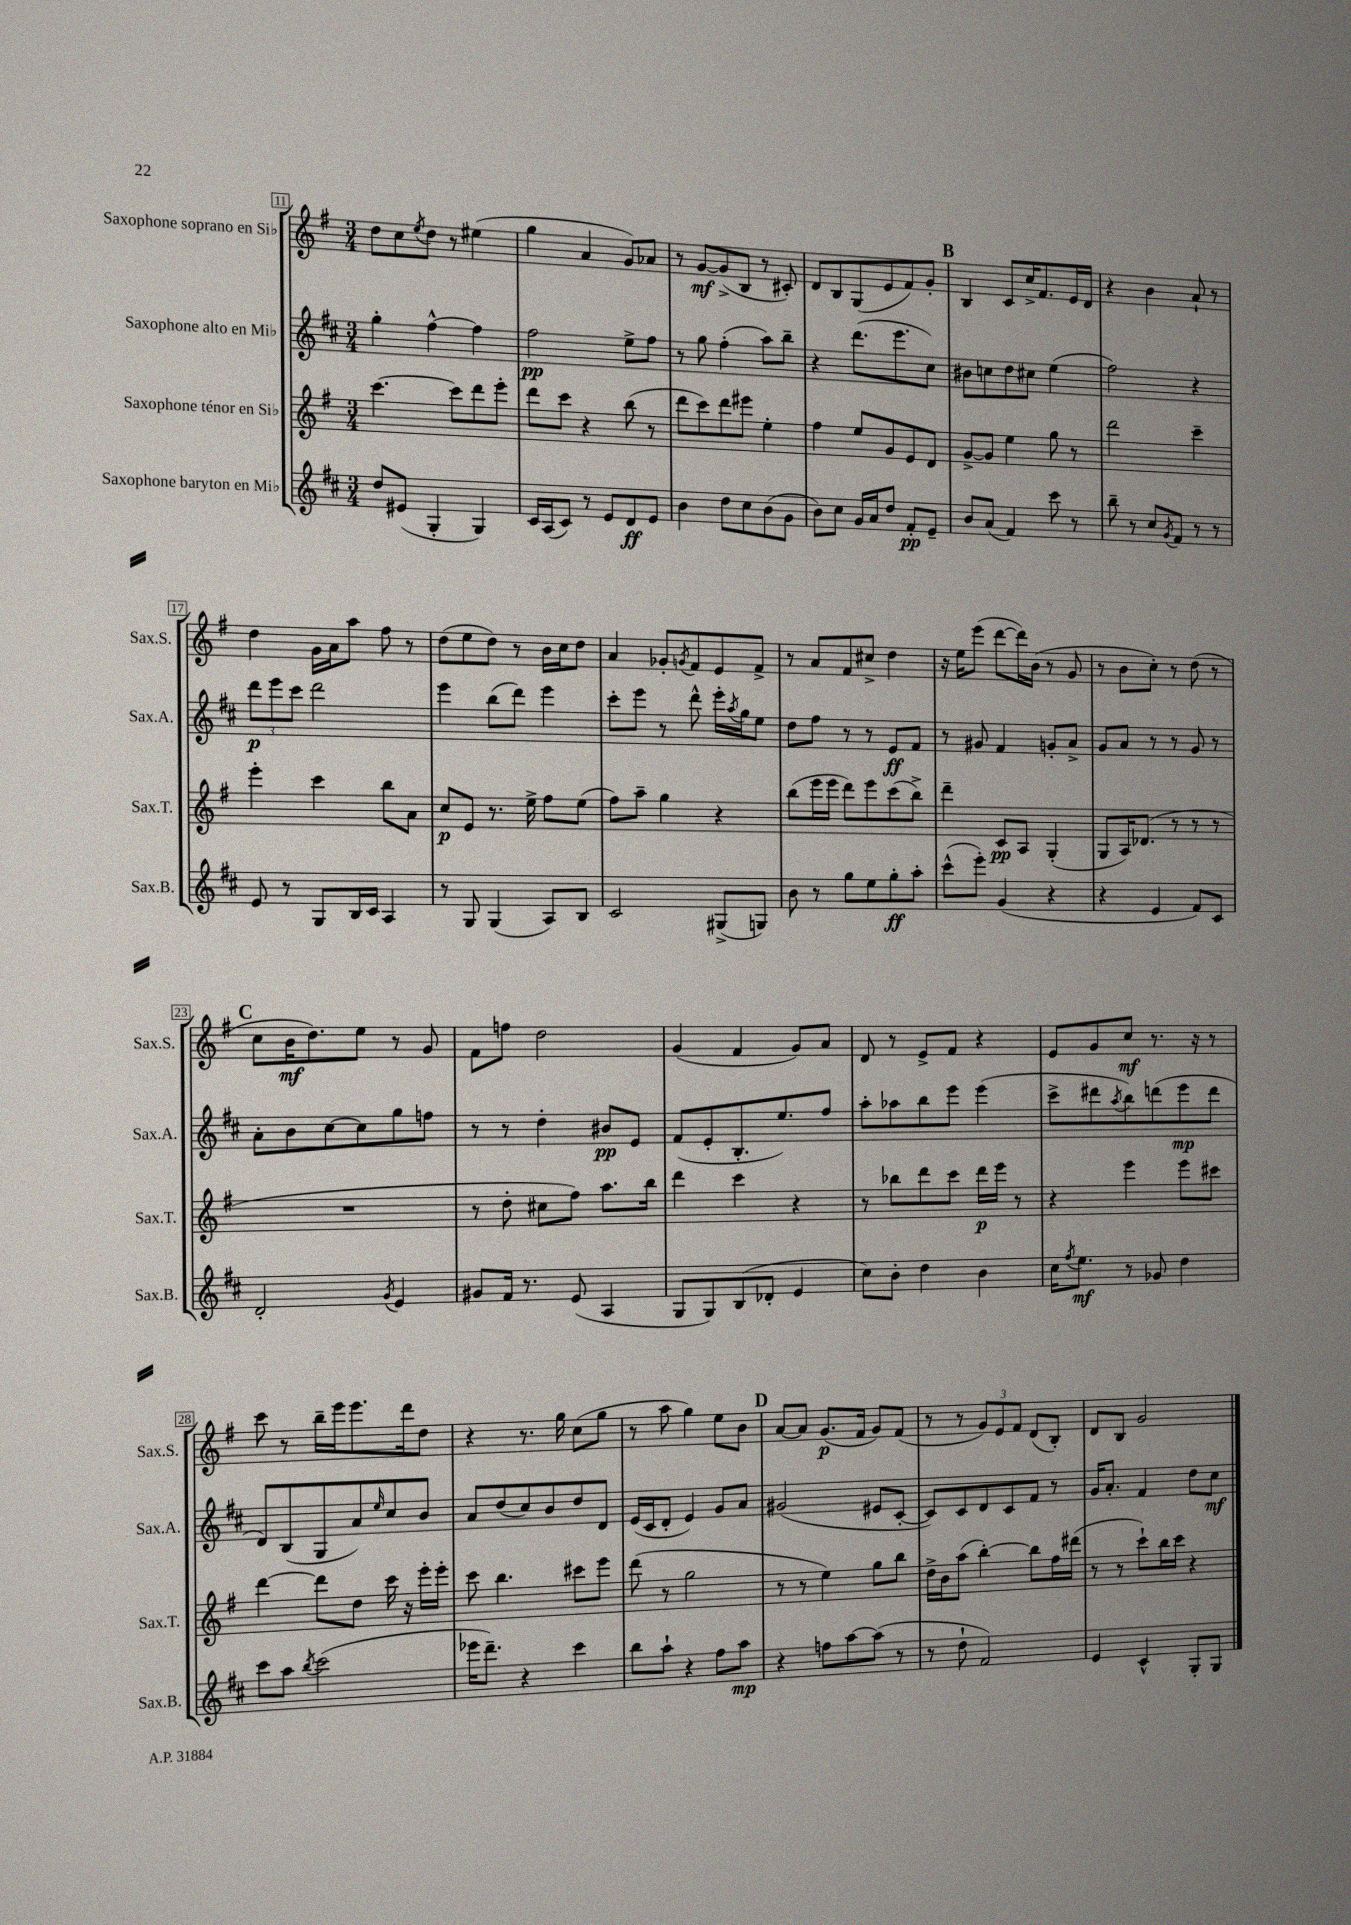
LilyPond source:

<<
\new StaffGroup <<
\new Staff = "s0" \with { instrumentName = "Saxophone soprano en Sib" shortInstrumentName = "Sax.S." } {
    \clef treble \key g \major \numericTimeSignature \time 3/4
    d''8 c''8 \acciaccatura { e''8 } d''8 r8 eis''4( |
    g''4 a'4 g'8) aes'8 |
    r8 g'8~\mf g'8->( b8 r8 cis'8-.) |
    d'8 b8 g8( e'8 fis'8) g'8-. |
    \mark \markup { \bold "B" } b4 c'8 c''16-> fis'8. e'16 d'16 |
    r4 b'4 a'8-! r8 |
    d''4 g'16 a'16 a''8 fis''8 r8 |
    d''8( e''8 d''8) r8 b'16 c''16 d''8 |
    a'4 ges'8-. \acciaccatura { g'8 } fis'8 e'8 fis'8-> |
    r8 a'8 fis'8 cis''8-> d''4 |
    r16 e''16 e'''8( d'''8~ d'''16) b'16( r8 g'8 |
    r8 b'8 c''8-.) r8 d''8( r8 |
    \mark \markup { \bold "C" } c''8 b'16\mf d''8.) e''8 r8 g'8 |
    fis'8 f''8 d''2 |
    g'4( fis'4 g'8) a'8 |
    d'8 r8 e'8-> fis'8 r4 |
    e'8 g'8 c''8\mf r8. r16 r8 |
    c'''8 r8 b''16-- e'''16 e'''8. d'''16 d''8 |
    r4 r8. g''16 c''8( g''8 |
    r8 a''8 g''4) e''8 b'8 |
    \mark \markup { \bold "D" } a'8~ a'8 g'8.\p( fis'16 g'8) fis'8( |
    r8 r8 \tuplet 3/2 { g'8) e'8 fis'8 } d'8( b8-.) |
    d'8 b8 g'2 \bar "|." |
}
\new Staff = "s1" \with { instrumentName = "Saxophone alto en Mib" shortInstrumentName = "Sax.A." } {
    \clef treble \key d \major \numericTimeSignature \time 3/4
    g''4-. fis''4~-^ fis''4 |
    fis''2\pp e''8-> fis''8 |
    r8 g''8 fis''4-.( a''8) b''8-- |
    r4 d'''8.( e'''8. cis''8) |
    \mark \markup { \bold "B" } bis'8 c''8 d''8 cis''8 e''4( |
    fis''2) r4 |
    \tuplet 3/2 { d'''8\p e'''8 cis'''8 } d'''2 |
    e'''4 b''8( d'''8) e'''4 |
    cis'''8-. e'''8 r8 d'''8-^ e'''16-. \acciaccatura { a''8 } g''16 e''8 |
    d''8 fis''8 r8 r8 e'8\ff fis'8 |
    r8 gis'8 fis'4 g'8-. a'8-> |
    g'8 a'8 r8 r8 g'8 r8 |
    \mark \markup { \bold "C" } a'8-. b'8 cis''8~ cis''8 g''8 f''8 |
    r8 r8 d''4-. bis'8\pp e'8 |
    fis'8( e'8-. b8.-. e''8.) fis''8 |
    a''8-. aes''8 b''8 e'''8 e'''4( |
    cis'''8-> dis'''8 \acciaccatura { a''8 } b''8) d'''8( e'''8\mp d'''8 |
    d'8) b8( g8 a'8) \grace { e''16 } cis''8 b'8 |
    a'8 d''8( cis''8) b'8 d''8 d'8 |
    e'16( cis'16 d'8-. e'4) g'8 a'8 |
    \mark \markup { \bold "D" } gis'2( eis'8 cis'8~-. |
    cis'8) cis'8 d'8 cis'8 fis'8 r8 |
    g'16 a'8.-. fis'4 d''8 cis''8\mf \bar "|." |
}
\new Staff = "s2" \with { instrumentName = "Saxophone ténor en Sib" shortInstrumentName = "Sax.T." } {
    \clef treble \key g \major \numericTimeSignature \time 3/4
    c'''4.~ c'''8 d'''8 e'''8-. |
    d'''8 c'''8 r4 b''8( r8 |
    d'''8 c'''8) d'''8 eis'''8 e''4-. |
    fis''4 e''8 g'8 e'8 d'8 |
    \mark \markup { \bold "B" } g'8~-> g'8 e''4 g''8 r8 |
    d'''2 c'''4-- |
    e'''4-. c'''4 b''8 a'8 |
    c''8\p e'8 r8. e''16-> fis''8 e''8( |
    fis''8) a''8-- g''4 r4 |
    b''8( e'''16 e'''16 d'''8) e'''8 c'''8( b''8->) |
    d'''4-- c'8\pp a8 g4-.( |
    g8 a16) des'8.( r8 r8 r8 |
    \mark \markup { \bold "C" } R2. |
    r8 d''8-. cis''8 fis''8) a''8. b''16 |
    d'''4 c'''4 r4 |
    r8 bes''8 d'''8 c'''8 d'''16\p e'''16 r8 |
    r4 e'''4 e'''8 cis'''8 |
    d'''4~ d'''8 d''8 c'''16 r16 e'''16-. e'''16-. |
    c'''8 b''4. cis'''8 e'''8 |
    d'''8( r8 g''2 |
    \mark \markup { \bold "D" } r8 r8 e''4) g''8 b''8 |
    d''16-> b'16 a''8( b''4~-.) b''8 fis''16 dis'''16( |
    r8 r8 c'''8-!) b''16 c'''16 r4 \bar "|." |
}
\new Staff = "s3" \with { instrumentName = "Saxophone baryton en Mib" shortInstrumentName = "Sax.B." } {
    \clef treble \key d \major \numericTimeSignature \time 3/4
    d''8 eis'8( g4-. g4) |
    cis'16 a16( cis'8) r8 e'8 d'8\ff e'8 |
    b'4 d''8 cis''8 b'8( g'8 |
    b'8) cis''8 g'16 a'16 d''8 fis'8-.\pp e'8-- |
    \mark \markup { \bold "B" } b'8 a'8( fis'4) cis'''8 r8 |
    b''8-- r8 cis''8 \acciaccatura { g'8 } fis'8 r8 r8 |
    e'8 r8 g8 b16 cis'16 a4 |
    r8 g8 g4( a8) b8 |
    cis'2 gis8->( g8) |
    b'8 r8 g''8 e''8 g''8-.\ff a''8-. |
    cis'''8-^( e'''8-.) g'4( r4 |
    r4 e'4 fis'8) cis'8 |
    \mark \markup { \bold "C" } d'2-. \acciaccatura { g'8 } e'4 |
    gis'8 fis'16 r8. e'8( a4 |
    g8 g8) b8( des'8-. e'4 |
    cis''8) b'8-. d''4 b'4 |
    cis''16 \acciaccatura { fis''8 } e''8.\mf r8 ges'8 d''4 |
    cis'''8 a''8 \acciaccatura { b''8 } cis'''2( |
    ees'''16 d'''8.--) r4 cis'''4 |
    b''8 a''8-! r4 fis''8 a''8\mp |
    \mark \markup { \bold "D" } r4 f''8 a''8~ a''8( r8 |
    r8 d''8-! fis'2) |
    e'4 cis'4-^ g8-. g8 \bar "|." |
}
>>
>>
\layout { \context { \Score currentBarNumber = #11 \override BarNumber.stencil = #(make-stencil-boxer 0.1 0.3 ly:text-interface::print) } }
